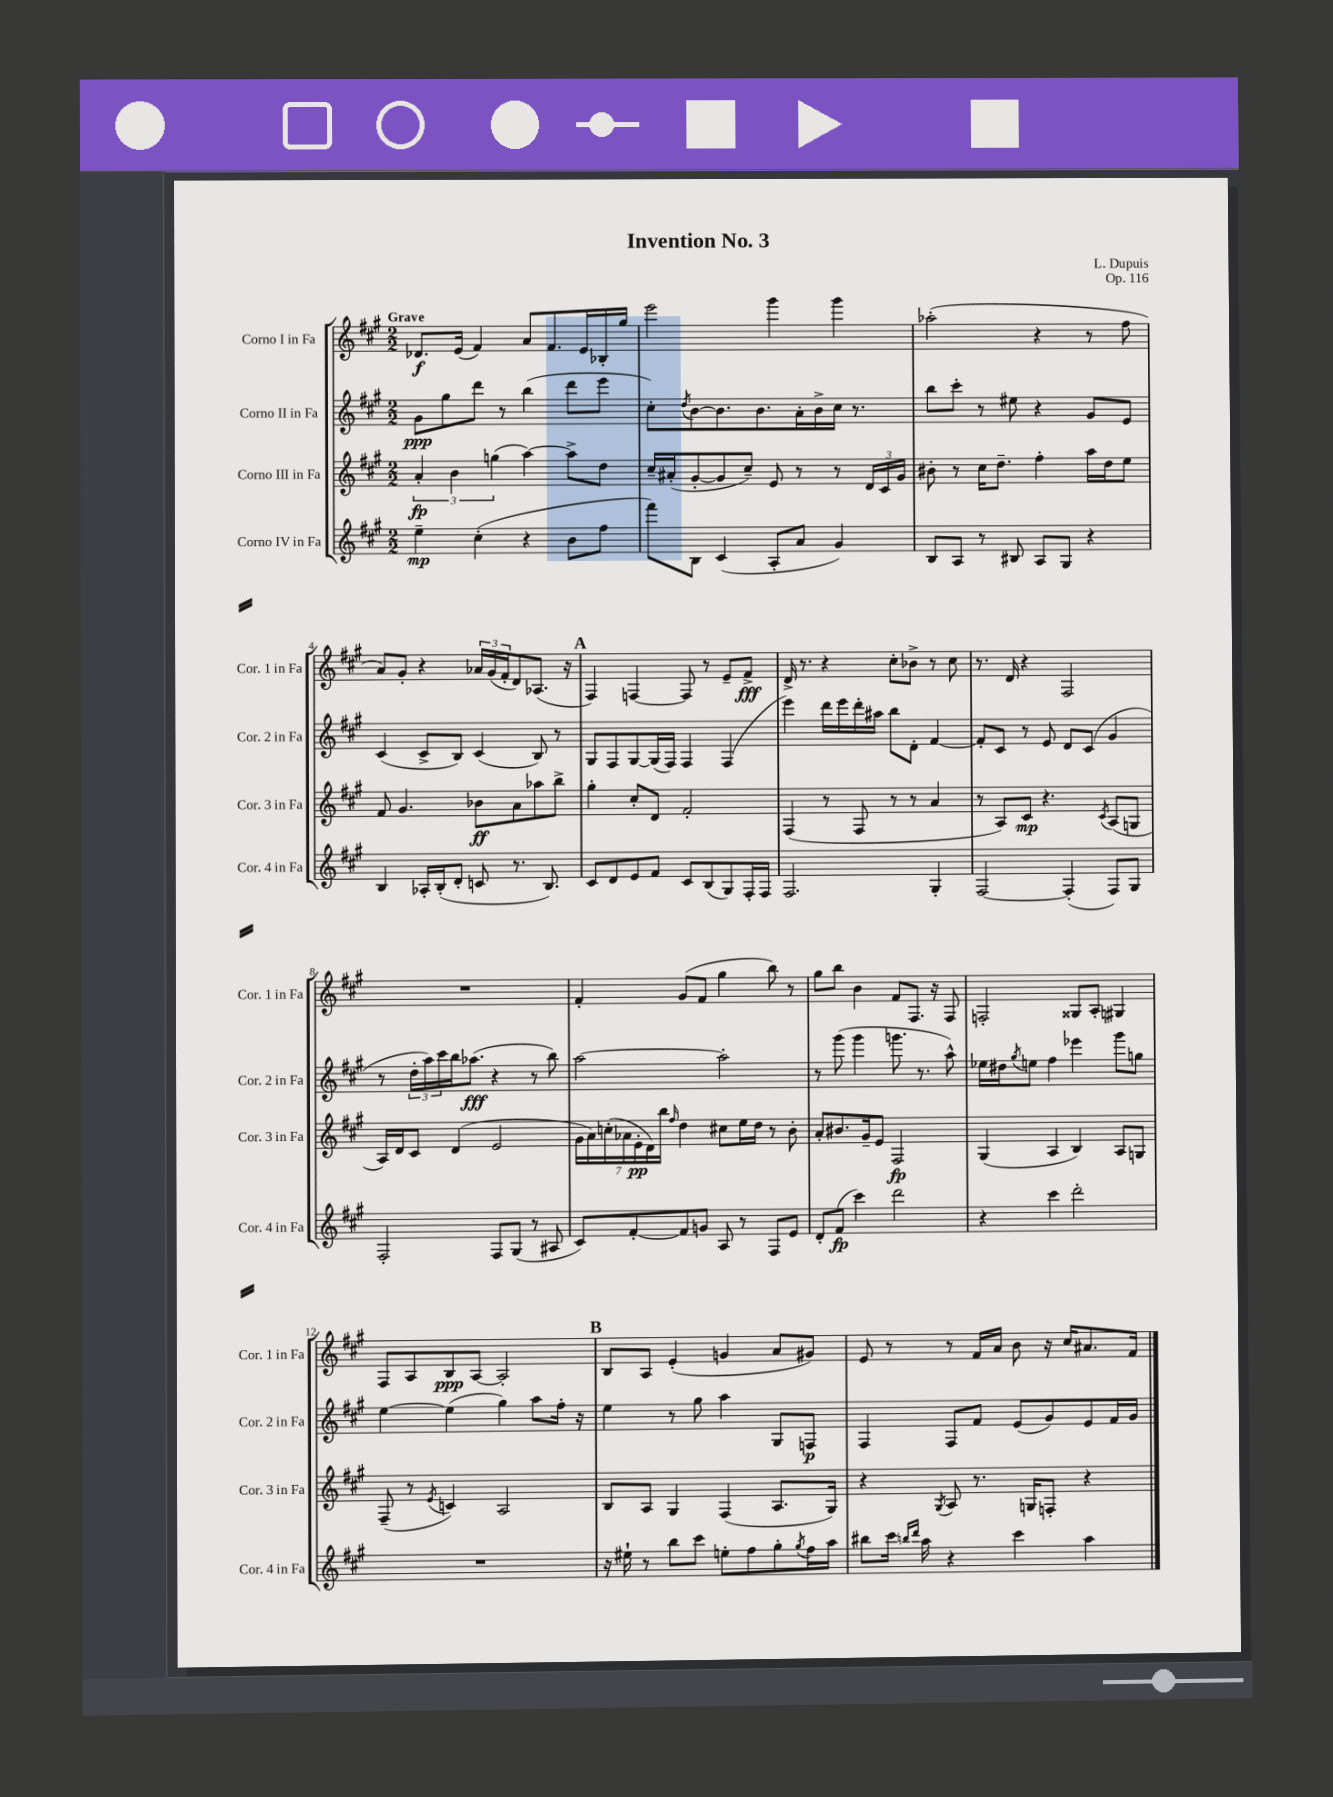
\header { title = "Invention No. 3" composer = "L. Dupuis" opus = "Op. 116" }
<<
\new StaffGroup <<
\new Staff = "s0" \with { instrumentName = "Corno I in Fa" shortInstrumentName = "Cor. 1 in Fa" } {
    \clef treble \key a \major \numericTimeSignature \time 2/2 \tempo "Grave"
    des'8.\f e'16( fis'4) a'8 fis'8. e'16 bes16-. gis''16 |
    e'''2 gis'''4 gis'''4 |
    aes''2-.( r4 r8 fis''8 |
    a'8) gis'8-. r4 \tuplet 3/2 { aes'16 gis'16( fis'16-. } d'8) aes8.( r16 |
    \mark \markup { \bold "A" } fis4) f4~ f8 r8 e'8-- fis'8->\fff |
    d'16-> r8. r4 cis''8-. bes'8-> r8 cis''8 |
    r8. d'16 r4 fis2 |
    R1 |
    fis'4-. gis'8( fis'8 gis''4 b''8) r8 |
    gis''8 b''8 b'4 fis'8 fis8. r16 fis8 |
    f2-. gisis8 a8-. gis4 |
    fis8 a8 b8\ppp a8~ a2-. |
    \mark \markup { \bold "B" } b8 a8 e'4-.( g'4 a'8 gis'8) |
    e'8 r8 r8 fis'16 a'16 b'8 r16 cis''16 ais'8. fis'16 \bar "|." |
}
\new Staff = "s1" \with { instrumentName = "Corno II in Fa" shortInstrumentName = "Cor. 2 in Fa" } {
    \clef treble \key a \major \numericTimeSignature \time 2/2
    gis'8\ppp gis''8 d'''8 r8 b''4( d'''8 e'''8 |
    cis''8-.) \acciaccatura { d''8 } b'8~ b'8. b'8. a'16-. b'16-> cis''16 r8. |
    b''8 cis'''8-. r8 eis''8 r4 gis'8 e'8 |
    cis'4( cis'8-> b8) cis'4( b8) r8 |
    \mark \markup { \bold "A" } gis8 fis8 gis8~ gis16( fis16) fis4 fis4( |
    e'''4) d'''16 e'''16 d'''16-. ais''16 b''8 d'8-. fis'4~ |
    fis'8-. cis'8 r8 e'8 d'8 cis'8( gis'4 |
    r8 \tuplet 3/2 { d''16-. a''16) cis'''16 } b''16 aes''8.\fff( r4 r8 b''8) |
    a''2~ a''2-. |
    r8 gis'''8( gis'''4 g'''8. r8. a''8-^) |
    ees''16 dis''16 \acciaccatura { gis''8 } e''8 fis''4 ees'''4 gis'''8 g''8 |
    e''4~ e''4( gis''4) a''8 fis''16-. r16 |
    \mark \markup { \bold "B" } e''4 r8 gis''8 a''4 gis8 f8\p |
    fis4 fis8 fis'8 e'8( gis'8) e'8 fis'16 gis'16 \bar "|." |
}
\new Staff = "s2" \with { instrumentName = "Corno III in Fa" shortInstrumentName = "Cor. 3 in Fa" } {
    \clef treble \key a \major \numericTimeSignature \time 2/2
    \tuplet 3/2 { a'4-.\fp b'4 g''4( } a''4~) a''8-> d''8 |
    cis''16-- ais'16-.( gis'8~-. gis'8 cis''8--) e'8 r8 r8 \tuplet 3/2 { d'16 cis'16 gis'16 } |
    bis'8-. r8 cis''16 d''8.-- fis''4-. a''16 d''16 e''8 |
    fis'8 gis'4. bes'8\ff a'8 aes''8 b''8-> |
    \mark \markup { \bold "A" } gis''4-. cis''8-. d'8 fis'2-. |
    fis4( r8 fis8 r8 r8 a'4 |
    r8 a8) cis'8\mp r4. \acciaccatura { cis'8 } a8( g8 |
    a16) d'16 cis'8 d'4( e'2 |
    \tuplet 7/4 { gis'16 a'16) c''16-.( aes'16 e'16-.\pp d'16) b''16 } \grace { fis''16 } d''4 cis''8 e''16 d''16 r8 b'8-. |
    a'8-. bis'8. gis'16-- e'8 fis2\fp |
    gis4( a4 b4) a8 g8 |
    fis8--( r8 \acciaccatura { e'8 } c'4) a2 |
    \mark \markup { \bold "B" } b8 a8 gis4 fis4( a8. gis16) |
    r4 \acciaccatura { gis8 } a8 r8. g16 f8-. r4 \bar "|." |
}
\new Staff = "s3" \with { instrumentName = "Corno IV in Fa" shortInstrumentName = "Cor. 4 in Fa" } {
    \clef treble \key a \major \numericTimeSignature \time 2/2
    e''4--\mp cis''4-.( r4 b'8 fis''8 |
    fis'''8) b8 cis'4( a8-. a'8 gis'4) |
    b8 a8 r8 bis8 a8 gis8 r4 |
    b4 aes16-. b16-.( d'8-. c'8 r8. b8.) |
    \mark \markup { \bold "A" } cis'8 d'8 e'8 fis'8 cis'8 b8( gis8) fis16-. fis16 |
    fis2. gis4-. |
    fis2~ fis4-.( fis8) gis8 |
    fis2-. fis8 gis8( r8 ais8 |
    cis'8) fis'8~-. fis'8 g'8 a8 r8 fis8 e'8 |
    d'8-. fis'8\fp( cis'''4) d'''2 |
    r4 cis'''4 d'''2-. |
    R1 |
    \mark \markup { \bold "B" } r16 eis''16-! r8 b''8 cis'''8 e''8-. fis''8 gis''8-. \acciaccatura { gis''8 } fis''16 a''16 |
    bis''8 cis'''16 \grace { b''16 d'''16 } a''16 r4 cis'''4 a''4 \bar "|." |
}
>>
>>
